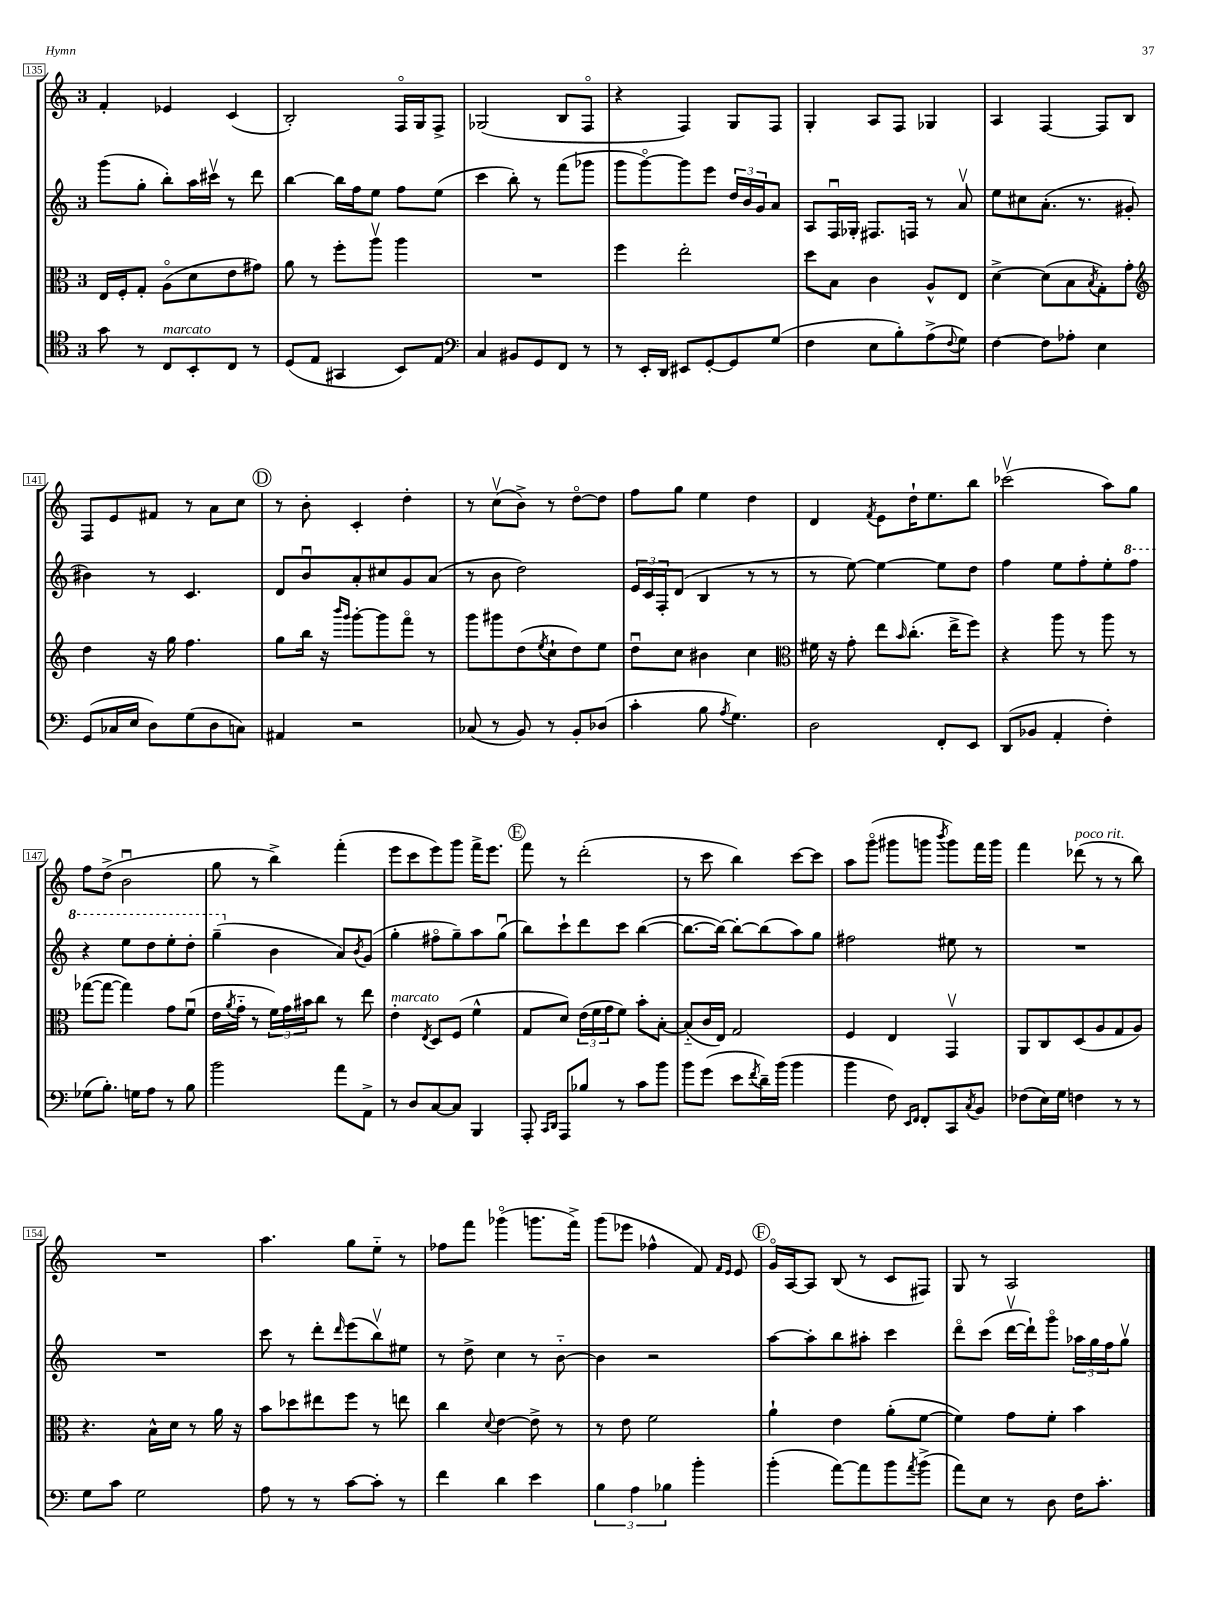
<<
\new StaffGroup <<
\new Staff = "s0" {
    \clef treble \key c \major \once \override Staff.TimeSignature.style = #'single-digit \time 3/4
    f'4-. ees'4 c'4( |
    b2-.) f16\flageolet g16 f8-> |
    ges2( b8 f8\flageolet |
    r4 f4) g8 f8 |
    g4-. a8 f8 ges4 |
    a4 f4~ f8 b8 |
    f8 e'8 fis'8 r8 a'8 c''8 |
    \mark \markup { \circle "D" } r8 b'8-. c'4-. d''4-. |
    r8 c''8\upbow( b'8->) r8 d''8~\flageolet d''8 |
    f''8 g''8 e''4 d''4 |
    d'4 \acciaccatura { f'8 } e'8 d''16-! e''8. b''8 |
    ces'''2\upbow( a''8) g''8 |
    f''8 d''8->( b'2\downbow |
    g''8 r8 b''4->) f'''4-.( |
    e'''8 c'''8 e'''8) g'''8 f'''16-> e'''8. |
    \mark \markup { \circle "E" } f'''8 r8 d'''2-.( |
    r8 c'''8 b''4) c'''8~ c'''8 |
    a''8 g'''8\flageolet( gis'''8 g'''8 \acciaccatura { b'''8 } g'''8) f'''16 g'''16 |
    f'''4 des'''8^\markup { \italic "poco rit." }( r8 r8 b''8) |
    R2. |
    a''4. g''8 e''8-_ r8 |
    fes''8 f'''8 ges'''4\flageolet( g'''8. f'''16->) |
    g'''8( ees'''8 fes''4-^ f'8) \grace { f'16 e'16 } e'8 |
    \mark \markup { \circle "F" } g'16\flageolet a16~ a8 b8( r8 c'8 fis8) |
    g8 r8 a2 \bar "|." |
}
\new Staff = "s1" {
    \clef treble \key c \major \once \override Staff.TimeSignature.style = #'single-digit \time 3/4
    g'''8( g''8-. b''8-.) a''16 cis'''16\upbow r8 d'''8 |
    b''4~ b''16 f''16 e''8 f''8 e''8( |
    c'''4 b''8-.) r8 f'''8( ges'''8 |
    g'''8 g'''8~\flageolet) g'''8 e'''8 \tuplet 3/2 { d''16 b'16 g'16 } a'8 |
    a8 f16\downbow ges16-. fis8. f16 r8 a'8\upbow |
    e''8 cis''8 a'8.-.( r8. gis'8-. |
    bis'4) r8 c'4. |
    \mark \markup { \circle "D" } d'8 b'8\downbow a'8-. cis''8 g'8 a'8( |
    r8 b'8 d''2) |
    \tuplet 3/2 { e'16 c'16 f16-. } d'8( b4 r8 r8 |
    r8 e''8~) e''4~ e''8 d''8 |
    f''4 e''8 f''8-. e''8-. \ottava #1 f'''8 |
    r4 e'''8 d'''8 e'''8-. d'''8-. |
    g'''4--( \ottava #0 b'4 a'8) \acciaccatura { b'8 } g'8( |
    g''4-. fis''8\flageolet g''8--) a''8 g''8\downbow( |
    \mark \markup { \circle "E" } b''8) c'''8-! d'''8 c'''8 b''4~( |
    b''8.~ b''16~) b''8~-. b''8( a''8) g''8 |
    fis''2 eis''8 r8 |
    R2. |
    R2. |
    c'''8 r8 d'''8-. \grace { d'''16 } e'''8( b''8\upbow) eis''8 |
    r8 d''8-> c''4 r8 b'8~-_ |
    b'4 r2 |
    \mark \markup { \circle "F" } a''8~ a''8-. b''8 ais''8-. c'''4 |
    d'''8\flageolet c'''8( d'''16~\upbow d'''16-!) g'''8\flageolet \tuplet 3/2 { aes''16 g''16 f''16 } g''8\upbow \bar "|." |
}
\new Staff = "s2" {
    \clef alto \key c \major \once \override Staff.TimeSignature.style = #'single-digit \time 3/4
    e16 f16-. g8-. a8\flageolet( d'8 e'8 gis'8) |
    a'8 r8 f''8-. a''8\upbow a''4 |
    R2. |
    f''4 e''2-. |
    d''8 b8 c'4 a8-^ e8 |
    d'4~-> d'8( b8 \acciaccatura { b8 } g8-.) g'8-. |
    \clef treble d''4 r16 g''16 f''4. |
    \mark \markup { \circle "D" } g''8 b''16 r16 \grace { b'''16 g'''16 } g'''8~-. g'''8 f'''8\flageolet r8 |
    g'''8 gis'''8 d''8( \acciaccatura { e''8 } c''8-! d''8) e''8 |
    d''8\downbow c''8 bis'4 c''4 |
    \clef alto fis'16 r16 g'8-. e''8 \grace { b'16 } c''8.-.( e''16-> f''8) |
    r4 a''8 r8 a''8 r8 |
    ges''8~( ges''8~ ges''4) g'8 f'8\downbow( |
    e'16 \acciaccatura { a'8 } g'16-_ r8 \tuplet 3/2 { f'16) g'16 bis'16 } c''8 r8 e''8 |
    e'4-.^\markup { \italic "marcato" } \acciaccatura { e8 } d8 f8( f'4-^ |
    \mark \markup { \circle "E" } g8 d'8) \tuplet 3/2 { e'16( f'16 g'16 } f'8) b'8-. b8~-. |
    b8-_( c'16 e16) g2 |
    f4 e4 g,4\upbow |
    a,8 c8 d8( a8 g8 a8) |
    r4. b16-^ d'16 r8 a'16 r16 |
    b'8 des''8 eis''8 f''8 r8 e''8 |
    c''4 \appoggiatura { d'8 } e'4~ e'8-> r8 |
    r8 e'8 f'2 |
    \mark \markup { \circle "F" } a'4-! e'4 a'8-.( f'8~ |
    f'4) g'8 f'8-. b'4 \bar "|." |
}
\new Staff = "s3" {
    \clef tenor \key c \major \once \override Staff.TimeSignature.style = #'single-digit \time 3/4
    g'8 r8 c8^\markup { \italic "marcato" } b,8-. c8 r8 |
    d8( e8 gis,4 b,8) e8 |
    \clef bass c4 bis,8 g,8 f,8 r8 |
    r8 e,16-. d,16 eis,8 g,8~-. g,8 g8( |
    f4 e8 b8-.) a8->( \appoggiatura { f8 } g8) |
    f4~ f8 aes8-. e4 |
    g,8( ces16 e16 d8) g8( d8 c8) |
    \mark \markup { \circle "D" } ais,4 r2 |
    ces8( r8 b,8) r8 b,8-. des8( |
    c'4-. b8 \acciaccatura { a8 } g4.) |
    d2 f,8-. e,8 |
    d,8( bes,8 a,4-. f4-.) |
    ges8( b8.-.) g16 a8 r8 b8 |
    b'2 a'8 a,8-> |
    r8 d8 c8~ c8 b,,4 |
    \mark \markup { \circle "E" } a,,8-. \grace { c,16 d,16 } a,,8 bes8 r8 c'8 b'8 |
    b'8 g'8( e'8 \acciaccatura { f'8 } d'16--) b'16( b'4 |
    b'4 f8) \grace { e,16 f,16 } f,8-. c,8 \acciaccatura { c8 } b,8 |
    fes8( e16) g16 f4 r8 r8 |
    g8 c'8 g2 |
    a8 r8 r8 c'8~ c'8-. r8 |
    f'4 d'4 e'4 |
    \tuplet 3/2 { b4 a4 bes4 } b'4-. |
    \mark \markup { \circle "F" } b'4-.( a'8~) a'8 b'8 \acciaccatura { a'8 } b'8->( |
    a'8) e8 r8 d8 f16 c'8.-. \bar "|." |
}
>>
>>
\layout { \context { \Score currentBarNumber = #135 \override BarNumber.stencil = #(make-stencil-boxer 0.1 0.3 ly:text-interface::print) } }
